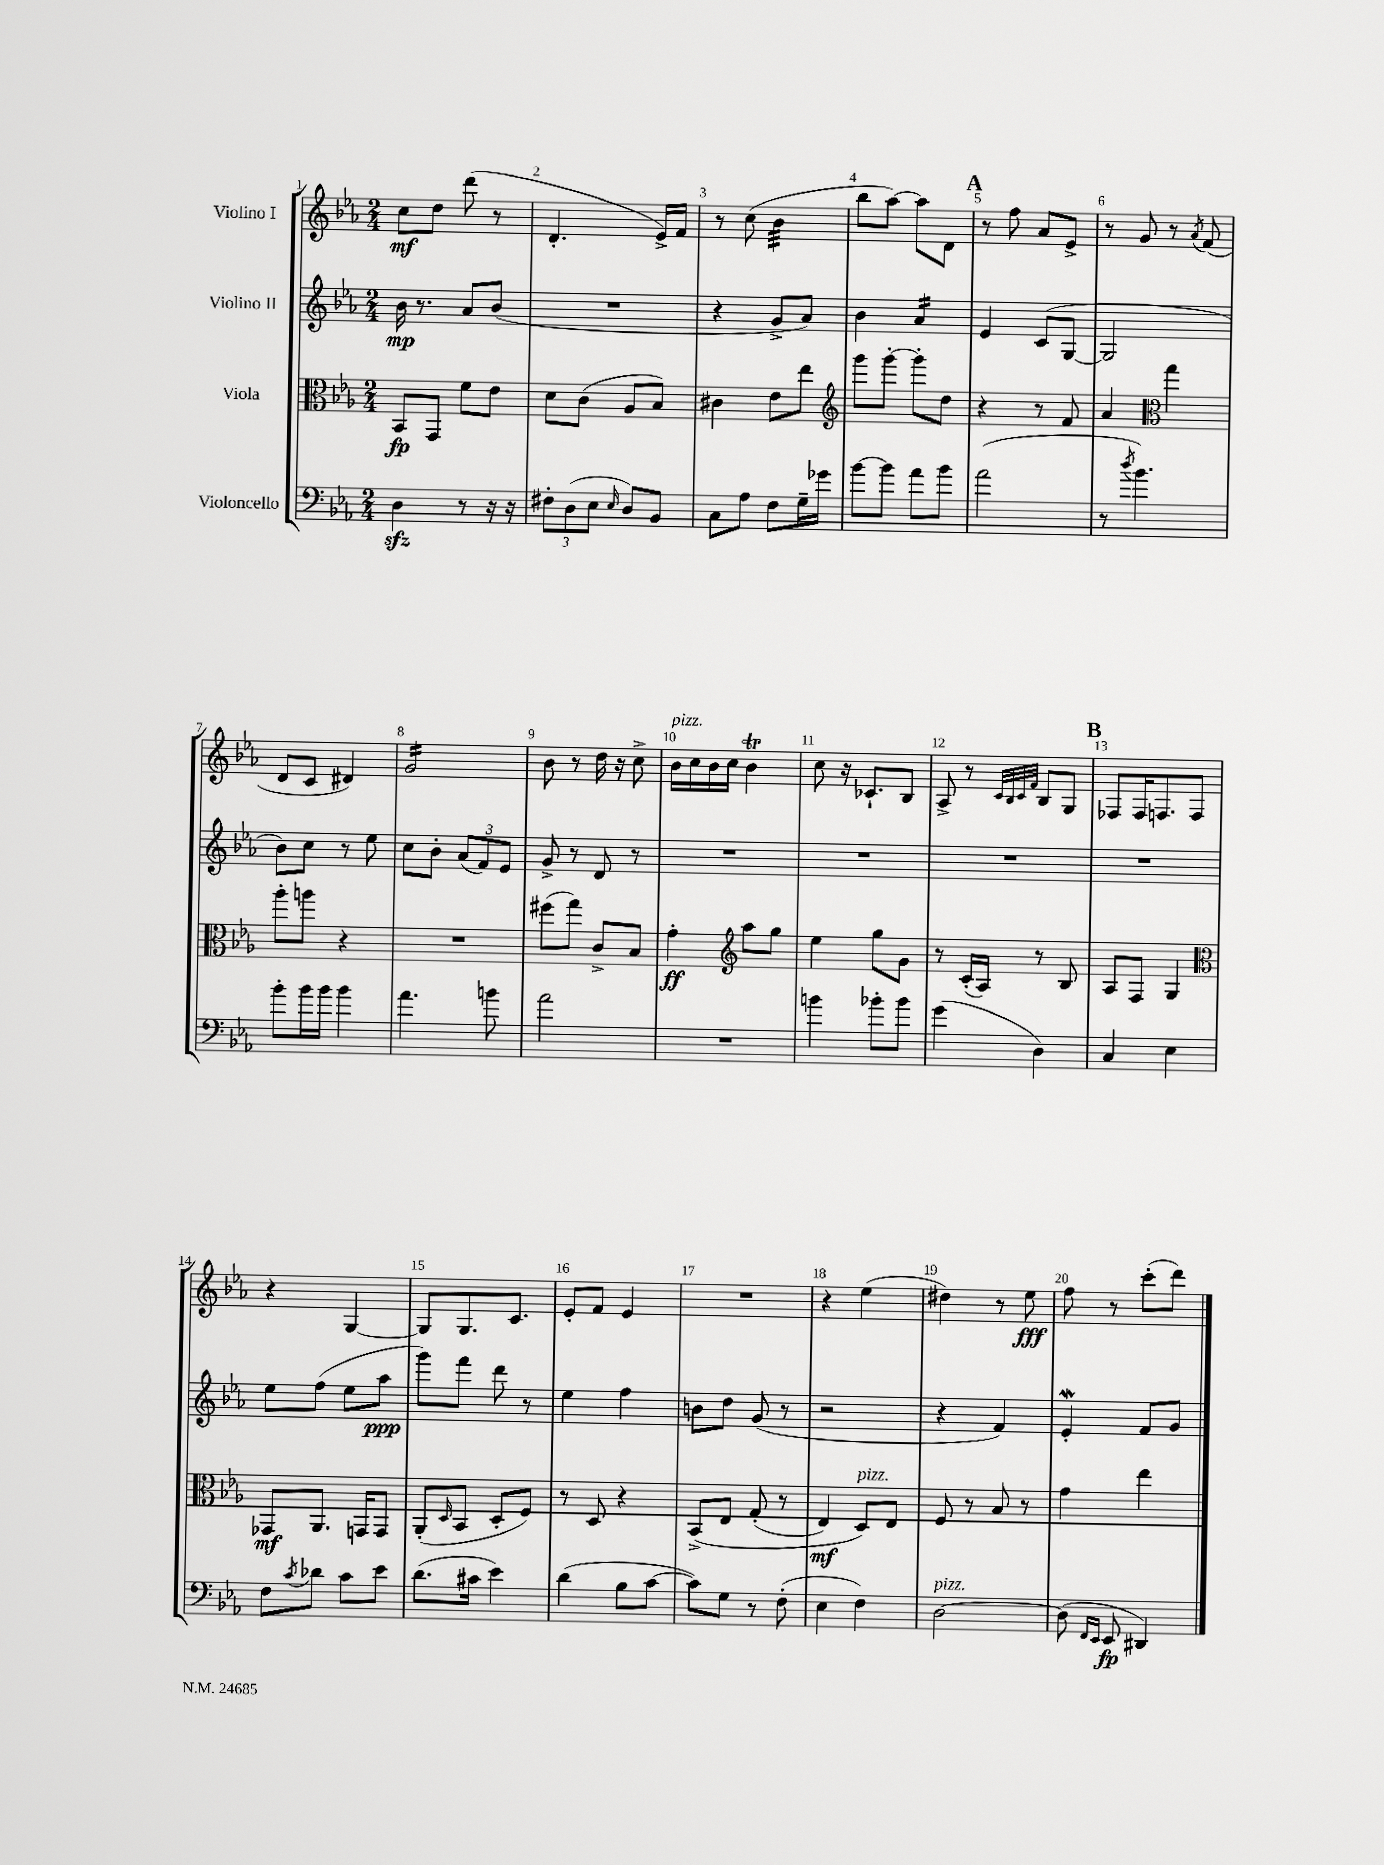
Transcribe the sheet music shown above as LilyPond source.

<<
\new StaffGroup <<
\new Staff = "s0" \with { instrumentName = "Violino I" } {
    \clef treble \key ees \major \numericTimeSignature \time 2/4
    c''8\mf d''8 d'''8( r8 |
    d'4.-. ees'16->) f'16 |
    r8 c''8( bes'4:32 |
    bes''8 aes''8~) aes''8 d'8 |
    \mark \markup { \bold "A" } r8 f''8 aes'8 ees'8-> |
    r8 g'8 r8 \acciaccatura { aes'8 } f'8( |
    d'8 c'8 dis'4) |
    g'2:16 |
    bes'8 r8 d''16 r16 c''8-> |
    bes'16^\markup { \italic "pizz." } c''16 bes'16 c''16 bes'4\trill |
    c''8 r16 ces'8.-! bes8 |
    aes8-> r8 \grace { c'32 bes32 c'32 f'32 } bes8 g8 |
    \mark \markup { \bold "B" } fes8 fes16 f8. f8 |
    r4 g4~ |
    g8 g8. c'8. |
    ees'8-. f'8 ees'4 |
    R2 |
    r4 ees''4( |
    dis''4) r8 ees''8\fff |
    f''8 r8 c'''8-.( d'''8) \bar "|." |
}
\new Staff = "s1" \with { instrumentName = "Violino II" } {
    \clef treble \key ees \major \numericTimeSignature \time 2/4
    bes'16\mp r8. aes'8 bes'8( |
    R2 |
    r4 g'8-> aes'8) |
    bes'4 aes'4:16 |
    \mark \markup { \bold "A" } ees'4 c'8( g8~ |
    g2 |
    bes'8) c''8 r8 ees''8 |
    c''8 bes'8-. \tuplet 3/2 { aes'8( f'8) ees'8 } |
    g'8-> r8 d'8 r8 |
    R2 |
    R2 |
    R2 |
    \mark \markup { \bold "B" } R2 |
    ees''8 f''8( ees''8 aes''8\ppp |
    g'''8) f'''8 d'''8 r8 |
    ees''4 f''4 |
    b'8 d''8 g'8( r8 |
    r2 |
    r4 f'4) |
    ees'4-.\mordent f'8 g'8 \bar "|." |
}
\new Staff = "s2" \with { instrumentName = "Viola" } {
    \clef alto \key ees \major \numericTimeSignature \time 2/4
    bes,8\fp g,8 f'8 ees'8 |
    d'8 c'8( aes8 bes8) |
    cis'4 ees'8 ees''8 |
    \clef treble g'''8 g'''8~-. g'''8-. d''8 |
    \mark \markup { \bold "A" } r4 r8 f'8 |
    aes'4 \clef alto g''4 |
    aes''8-. a''8 r4 |
    R2 |
    fis''8( g''8) c'8-> bes8 |
    g'4-.\ff \clef treble aes''8 g''8 |
    ees''4 g''8 g'8 |
    r8 c'16-.( aes16) r8 bes8 |
    \mark \markup { \bold "B" } aes8 f8 g4 |
    \clef alto ges,8\mf aes,8. g,16 g,8 |
    aes,8-.( \grace { d16 } bes,8 d8-. f8) |
    r8 d8 r4 |
    bes,8->\( ees8 g8-.( r8 |
    ees4\mf) d8^\markup { \italic "pizz." }\) ees8 |
    f8 r8 bes8 r8 |
    g'4 ees''4 \bar "|." |
}
\new Staff = "s3" \with { instrumentName = "Violoncello" } {
    \clef bass \key ees \major \numericTimeSignature \time 2/4
    d4\sfz r8 r16 r16 |
    \tuplet 3/2 { fis8-. d8( ees8 } \grace { ees16 } d8) bes,8 |
    c8 aes8 f8 g16-- ges'16 |
    bes'8~ bes'8 aes'8 bes'8 |
    \mark \markup { \bold "A" } aes'2( |
    r8 \acciaccatura { d''8 } bes'4.) |
    bes'8-. bes'16 bes'16 bes'4 |
    aes'4. b'8 |
    aes'2 |
    R2 |
    b'4 bes'8-. bes'8 |
    g'4( d4) |
    \mark \markup { \bold "B" } c4 ees4 |
    f8 \acciaccatura { c'8 } des'8 c'8 ees'8 |
    d'8.( cis'16 ees'4) |
    d'4( bes8 c'8~ |
    c'8) g8 r8 f8-.( |
    ees4 f4) |
    d2~^\markup { \italic "pizz." } |
    d8( \grace { f,16 ees,16 } ees,8\fp dis,4) \bar "|." |
}
>>
>>
\layout { \context { \Score \override BarNumber.break-visibility = ##(#f #t #t) barNumberVisibility = #all-bar-numbers-visible } }
